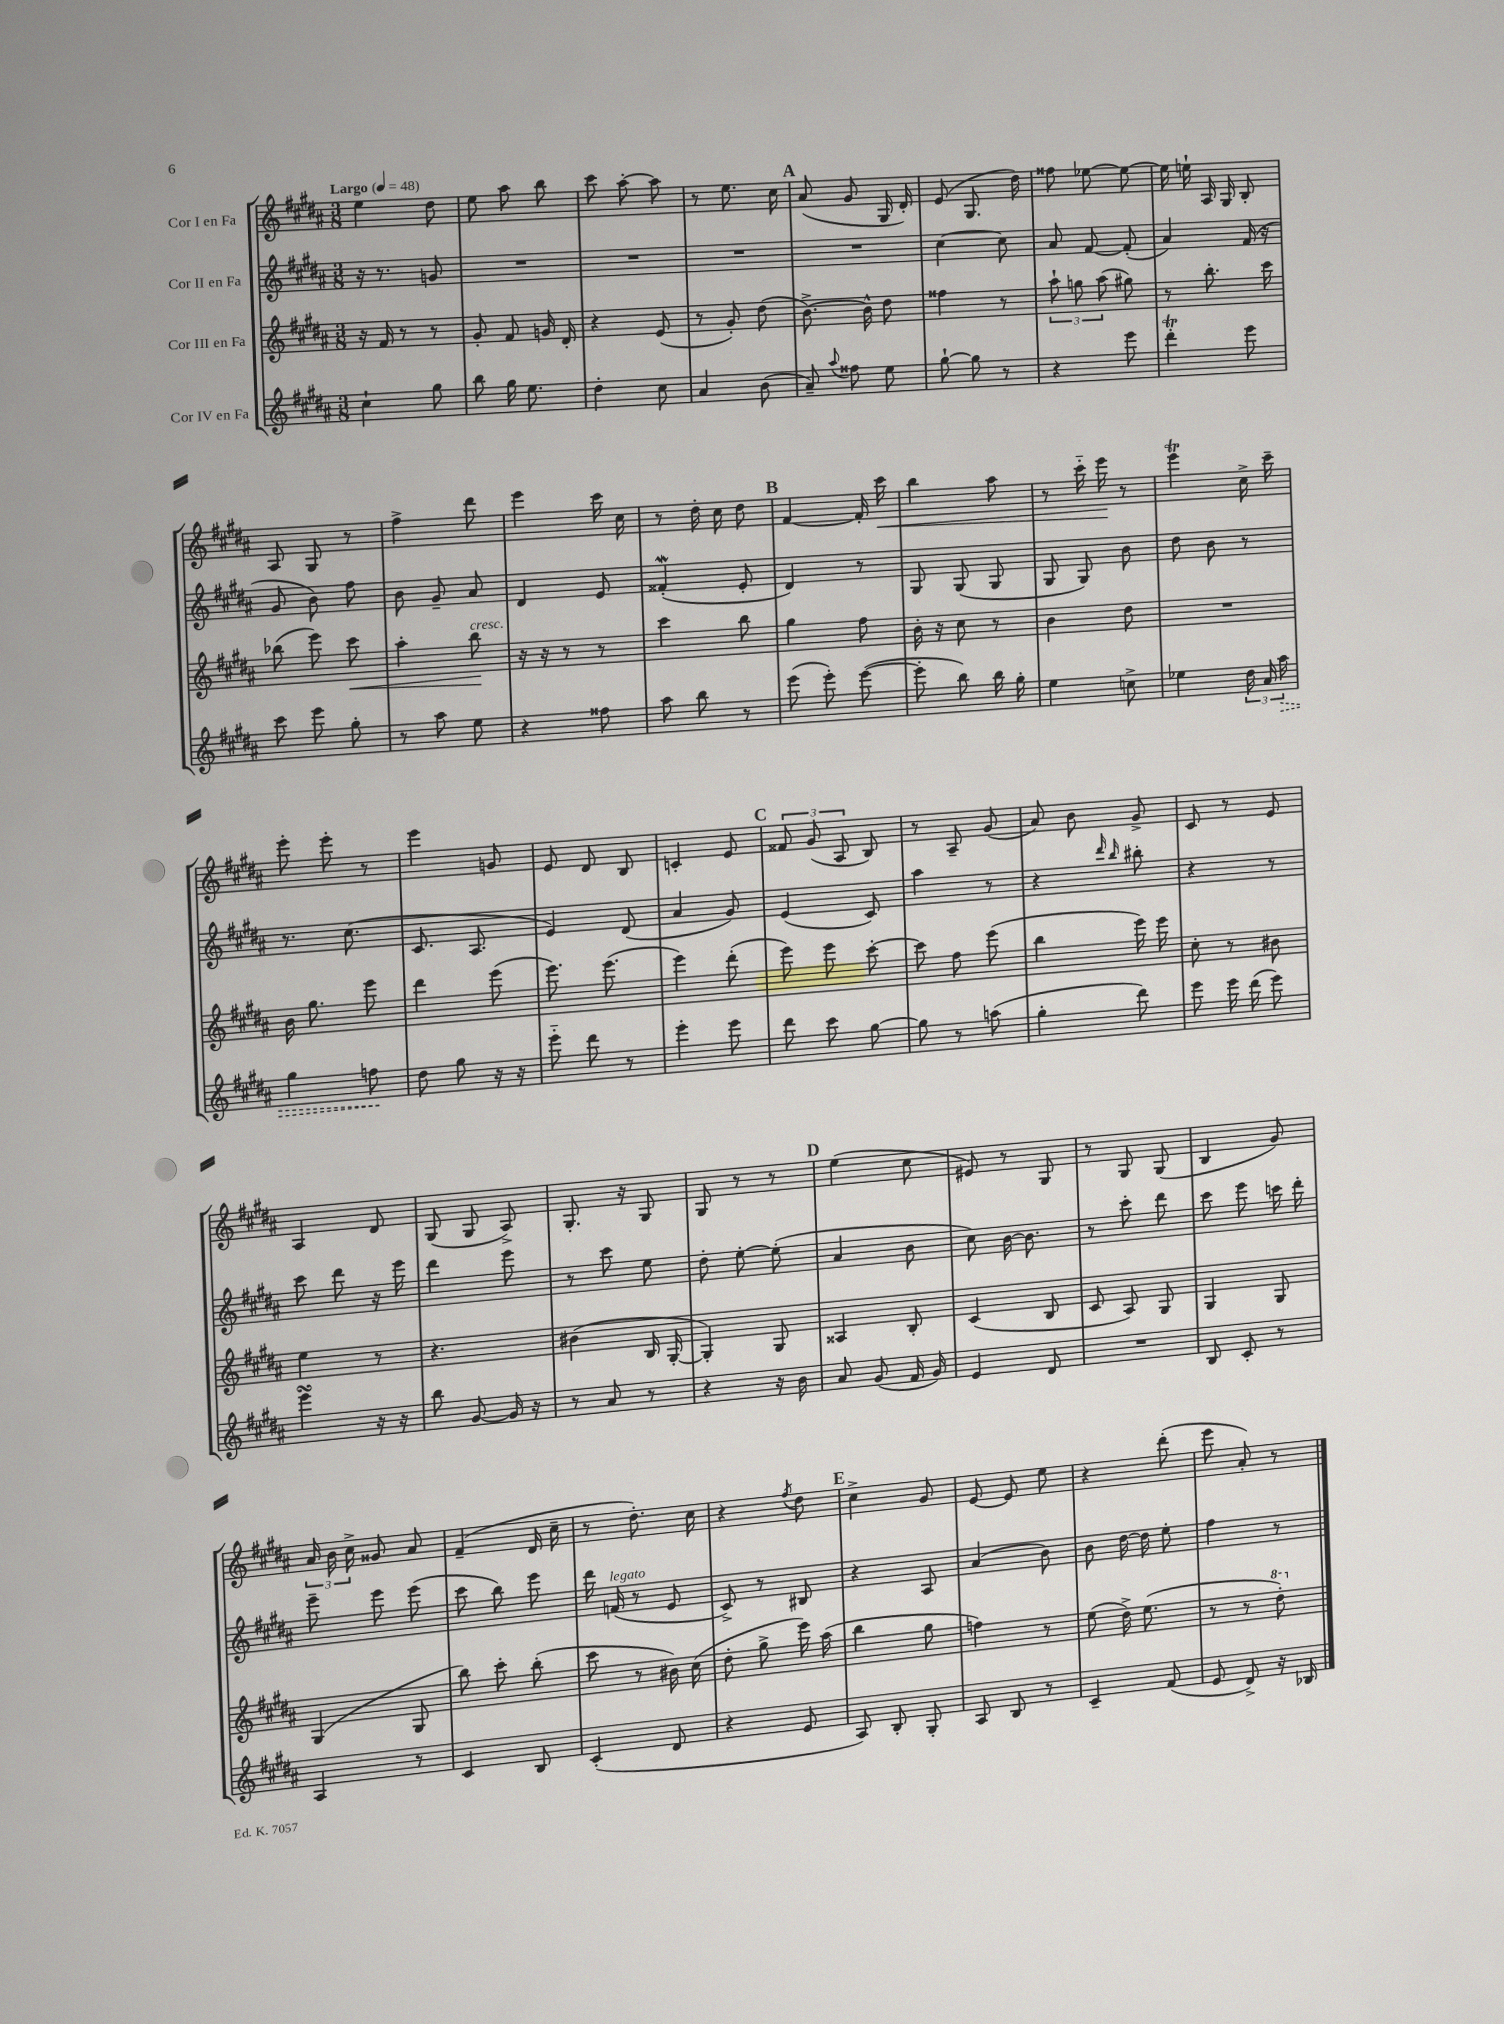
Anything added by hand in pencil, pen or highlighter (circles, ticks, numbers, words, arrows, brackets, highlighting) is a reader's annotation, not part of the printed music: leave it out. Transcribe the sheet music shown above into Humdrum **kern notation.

**kern	**kern	**kern	**kern
*staff4	*staff3	*staff2	*staff1
*clefG2	*clefG2	*clefG2	*clefG2
*k[f#c#g#d#a#]	*k[f#c#g#d#a#]	*k[f#c#g#d#a#]	*k[f#c#g#d#a#]
*M3/8	*M3/8	*M3/8	*M3/8
*MM48	*MM48	*MM48	*MM48
4cc#`	16r	16r	4ee
.	16f#	8.r	.
.	8r	.	.
8gg#	8r	8g	8dd#
=	=	=	=
8bb	8g#'	4.r	8ee
16gg#	8f#	.	8aa#
8.ee	.	.	.
.	16g	.	8bb
.	16d#'	.	.
=	=	=	=
4dd#'	4r	4.r	8ccc#
.	.	.	[8aa#'
8cc#	(8e	.	8aa#]
=	=	=	=
4a#	8r	4.r	8r
.	8g#')	.	8.ee
(8b	(8dd#	.	.
.	.	.	16cc#
=	=	=	=
8a#~)	[8.b^)	4.r	(8a#
8qqaa#	.	.	.
8ff##	.	.	8g#
.	16b^^]	.	.
8ee	8dd#	.	16G#
.	.	.	16d#')
=	=	=	=
[8gg#`	4ff##	[4cc#	(8e
8gg#]	.	.	8.G#
8r	8r	8cc#]	.
.	.	.	16dd#)
=	=	=	=
4r	12aa#`	8a#	8ff##
.	12gg	.	.
.	.	[8f#	[8ee-
.	(12aa#	.	.
8eee	8gg#)	(8f#']	8ee-_
=	=	=	=
4ddd#'	8r	4a#)	16ee-]
.	.	.	16ee`
.	8.bb'	.	16A#
.	.	.	16G#
8eee	.	(16f#	8B'
.	16ccc#	16r	.
=	=	=	=
8ccc#	(8bb-	8g#	8A#
8eee	8eee)	8b)	8G#
8gg#'	8ccc#	8ff#	8r
=	=	=	=
8r	4aa#'	8b	4ff#^
8aa#	.	8g#~	.
8ee	8bb	8a#	8ddd#
=	=	=	=
4r	16r	4d#	4eee
.	16r	.	.
.	8r	.	.
8ff##	8r	8e	16ccc#
.	.	.	16cc#
=	=	=	=
8aa#	4ccc#	(4f##'	8r
8bb	.	.	16dd#'
.	.	.	16cc#
8r	8bb	8e'	8dd#
=	=	=	=
(8eee	4gg#	4d#)	[4f#
8eee')	.	.	.
([8eee	8ff#	8r	16f#']
.	.	.	16ccc#
=	=	=	=
8eee']	16b'	8G#	4bb
.	16r	.	.
8bb)	8cc#	(8G#	.
16bb	8r	8G#	8aa#
16gg#'	.	.	.
=	=	=	=
4ee	4b	8G#	8r
.	.	8G#)	16ccc#'~
.	.	.	16eee
8cc^	8dd#	8b	8r
=	=	=	=
4ee-	4.r	8dd#	4eee
.	.	8b	.
24dd#	.	8r	16cc#^
24a#	.	.	.
.	.	.	16ccc#~
24aa#	.	.	.
=	=	=	=
4gg#	16b	8.r	8eee'
.	8.gg#	.	.
.	.	.	8eee'
.	.	(8.cc#	.
8ff	8eee	.	8r
=	=	=	=
8dd#	4ddd#	8.c#	4eee
8gg#	.	.	.
.	.	8.A#	.
16r	(8eee	.	8g
16r	.	.	.
=	=	=	=
8eee'~	8.eee)	4e)	8e
8ddd#	.	.	8d#
.	(8.eee	.	.
8r	.	(8d#	8B
=	=	=	=
4eee'	4eee)	4a#	4c'
8eee	(8ddd#'	8g#)	8e
=	=	=	=
8ddd#	8eee)	(4e	12f##
.	.	.	(12g#
8ccc#	8eee	.	.
.	.	.	12A#
[8gg#	[8ccc#'	8c#)	8B)
=	=	=	=
8gg#]	8ccc#]	4aa#	8r
8r	8ff#	.	8A#~
(8aa	(8eee	8r	(8g#
=	=	=	=
4gg#'	4bb	4r	8a#)
.	.	.	8b
.	.	16qqddd#	.
.	.	16qqbb	.
8ddd#)	16eee)	8bb#'	8g#^
.	16eee	.	.
=	=	=	=
8eee	8cc#'	4r	8c#
16eee	8r	.	8r
(16ddd#	.	.	.
8eee)	8b#	8r	8e
=	=	=	=
4eee	4ee	8ccc#	4A#
.	.	8ddd#	.
16r	8r	16r	8d#
16r	.	16eee	.
=	=	=	=
8bb	4.r	4ddd#	(8G#
[8g#	.	.	8G#
16g#]	.	8eee	8A#^)
16r	.	.	.
=	=	=	=
8r	(4b#	8r	8.G#'
8a#	.	8ccc#	.
.	.	.	16r
8r	16B	8ee	8G#
.	[16G#'	.	.
=	=	=	=
4r	4G#'])	8dd#'	8G#
.	.	[8ee'	8r
16r	8G#	(8ee']	8r
16b	.	.	.
=	=	=	=
8a#	4A##	4a#	(4ee
(8g#	.	.	.
16f#	8B'	8b	8cc#
16g#)	.	.	.
=	=	=	=
4e	(4c#	8cc#)	8e#)
.	.	[16b	8r
.	.	8.b]	.
8d#	8B	.	8G#
=	=	=	=
4.r	8c#	8r	8r
.	8A#)	8ccc#'	8G#
.	8G#	8ddd#	(8G#
=	=	=	=
8B	4G#	8ccc#	4B
8c#'	.	8eee	.
8r	8G#	16ccc	8g#)
.	.	16ddd#'	.
=	=	=	=
4A#	(4G#	8eee~	24a#
.	.	.	24b
.	.	.	24cc#^
.	.	8eee	8g##
8r	8G#	(8eee	8a#
=	=	=	=
4c#	8bb)	8ccc#	(4f#~
.	8ccc#'	8bb)	.
8B	(8bb'	8eee	16d#
.	.	.	16cc#~
=	=	=	=
(4c#'	8ccc#	16ddd#	8r
.	.	(16f	.
.	8r	8r	8.dd#')
8d#	16b#)	8e	.
.	(16cc#	.	16cc#
=	=	=	=
4r	8dd#'	8c#^)	4r
.	8gg#^	8r	.
.	.	.	8qff#
8e	16eee)	8B#	8dd#
.	(16aa#	.	.
=	=	=	=
8A#)	4bb	4r	4cc#^
8B'	.	.	.
8G#'	8gg#	8A#	8g#
=	=	=	=
8A#	4ff)	(4a#	[8e
8B	.	.	8e]
8r	8r	8b)	8ee
=	=	=	=
4c#~	(8ee	8b	4r
.	16dd#^)	[16dd#	.
.	(8.ee	16dd#]	.
(8f#	.	8ee'	(8ddd#'
=	=	=	=
8e	8r	4ff#	8eee
8d#^)	8r	.	8a#')
16r	8ddd#')	8r	8r
16B-	.	.	.
==	==	==	==
*-	*-	*-	*-
